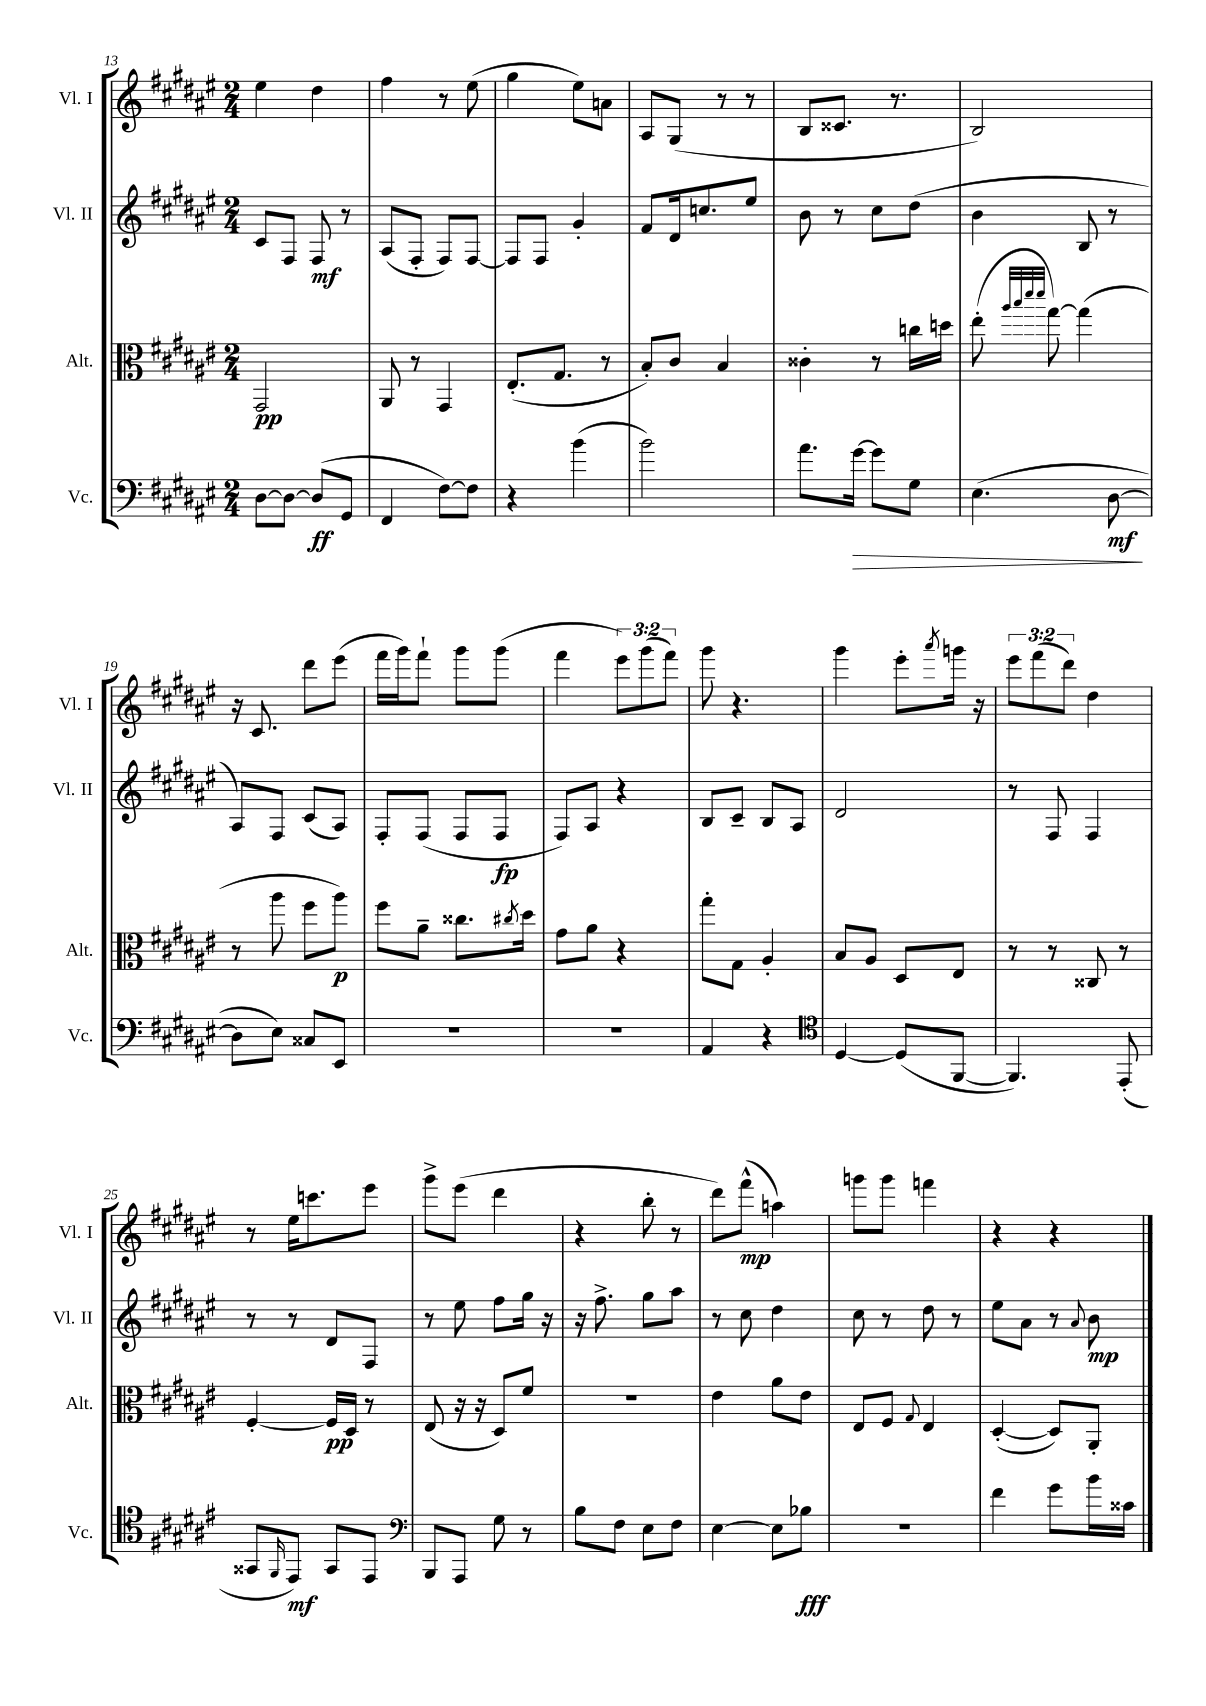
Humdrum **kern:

**kern	**kern	**kern	**kern
*staff4	*staff3	*staff2	*staff1
*clefF4	*clefC3	*clefG2	*clefG2
*k[f#c#g#d#a#e#]	*k[f#c#g#d#a#e#]	*k[f#c#g#d#a#e#]	*k[f#c#g#d#a#e#]
*M2/4	*M2/4	*M2/4	*M2/4
[8D#	2GG#	8c#	4ee#
8D#_	.	8F#	.
(8D#]	.	8F#	4dd#
8GG#	.	8r	.
=	=	=	=
4FF#	8AA#	(8A#	4ff#
.	8r	8F#'	.
[8F#)	4GG#	8F#)	8r
8F#]	.	[8F#	(8ee#
=	=	=	=
4r	(8.E#'	8F#]	4gg#
.	.	8F#	.
.	8.G#	.	.
(4b	.	4g#'	8ee#)
.	8r	.	8a
=	=	=	=
2b)	8B')	8f#	8A#
.	8c#	16d#	(8G#
.	.	8.cc	.
.	4B	.	8r
.	.	8ee#	8r
=	=	=	=
8.a#	4c##'	8b	8B
.	.	8r	8.c##
[16g#	.	.	.
8g#]	8r	8cc#	.
.	.	.	8.r
8G#	16cc	(8dd#	.
.	16dd	.	.
=	=	=	=
(4.E#	(8ee#'	4b	2B)
.	32qqaa#	.	.
.	32qqbb	.	.
.	32qqddd#	.	.
.	32qqddd#	.	.
.	[8gg#)	.	.
.	(4gg#]	8B	.
[8D#	.	8r	.
=	=	=	=
8D#]	8r	8A#)	16r
.	.	.	8.c#
8E#)	8aa#	8F#	.
8C##	8ff#	(8c#	8ddd#
8EE#	8aa#)	8A#)	(8eee#
=	=	=	=
2r	8ff#	8F#'	16fff#
.	.	.	16ggg#)
.	8a#~	(8F#	8fff#`
.	8.cc##	8F#	8ggg#
.	.	8F#	(8ggg#
.	8qcc#	.	.
.	16dd#	.	.
=	=	=	=
2r	8g#	8F#)	4fff#
.	8a#	8A#	.
.	4r	4r	12eee#)
.	.	.	(12ggg#
.	.	.	12fff#)
=	=	=	=
4AA#	8gg#'	8B	8ggg#
.	8G#	8c#~	4.r
4r	4A#'	8B	.
.	.	8A#	.
=	=	=	=
*clefC4	*	*	*
[4D#	8B	2d#	4ggg#
.	8A#	.	.
(8D#]	8D#	.	8eee#'
.	.	.	8qaaa#
[8FF#	8E#	.	16ggg
.	.	.	16r
=	=	=	=
4.FF#])	8r	8r	12eee#
.	.	.	(12fff#
.	8r	8F#	.
.	.	.	12ddd#)
.	8C##	4F#	4dd#
(8EE#'	8r	.	.
=	=	=	=
8GG##	[4F#'	8r	8r
16qqFF#	.	.	.
8EE#)	.	8r	16ee#
.	.	.	8.ccc
8GG##	16F#]	8d#	.
.	16D#	.	.
8EE#	8r	8F#	8eee#
=	=	=	=
*clefF4	*	*	*
8BBB	(8E#	8r	8ggg#^
8AAA#	16r	8ee#	(8eee#
.	16r	.	.
8G#	8D#)	8ff#	4ddd#
8r	8f#	16gg#	.
.	.	16r	.
=	=	=	=
8B	2r	16r	4r
.	.	8.ff#^	.
8F#	.	.	.
8E#	.	8gg#	8bb'
8F#	.	8aa#	8r
=	=	=	=
[4E#	4e#	8r	8ddd#)
.	.	8cc#	(8fff#^^
8E#]	8a#	4dd#	4aa)
8B-	8e#	.	.
=	=	=	=
2r	8E#	8cc#	8ggg
.	8F#	8r	8ggg
.	8qqG#	.	.
.	4E#	8dd#	4fff
.	.	8r	.
=	=	=	=
4f#	([4D#'	8ee#	4r
.	.	8a#	.
8g#	8D#])	8r	4r
.	.	8qqa#	.
16b	8AA#'	8b	.
16c##	.	.	.
==	==	==	==
*-	*-	*-	*-
